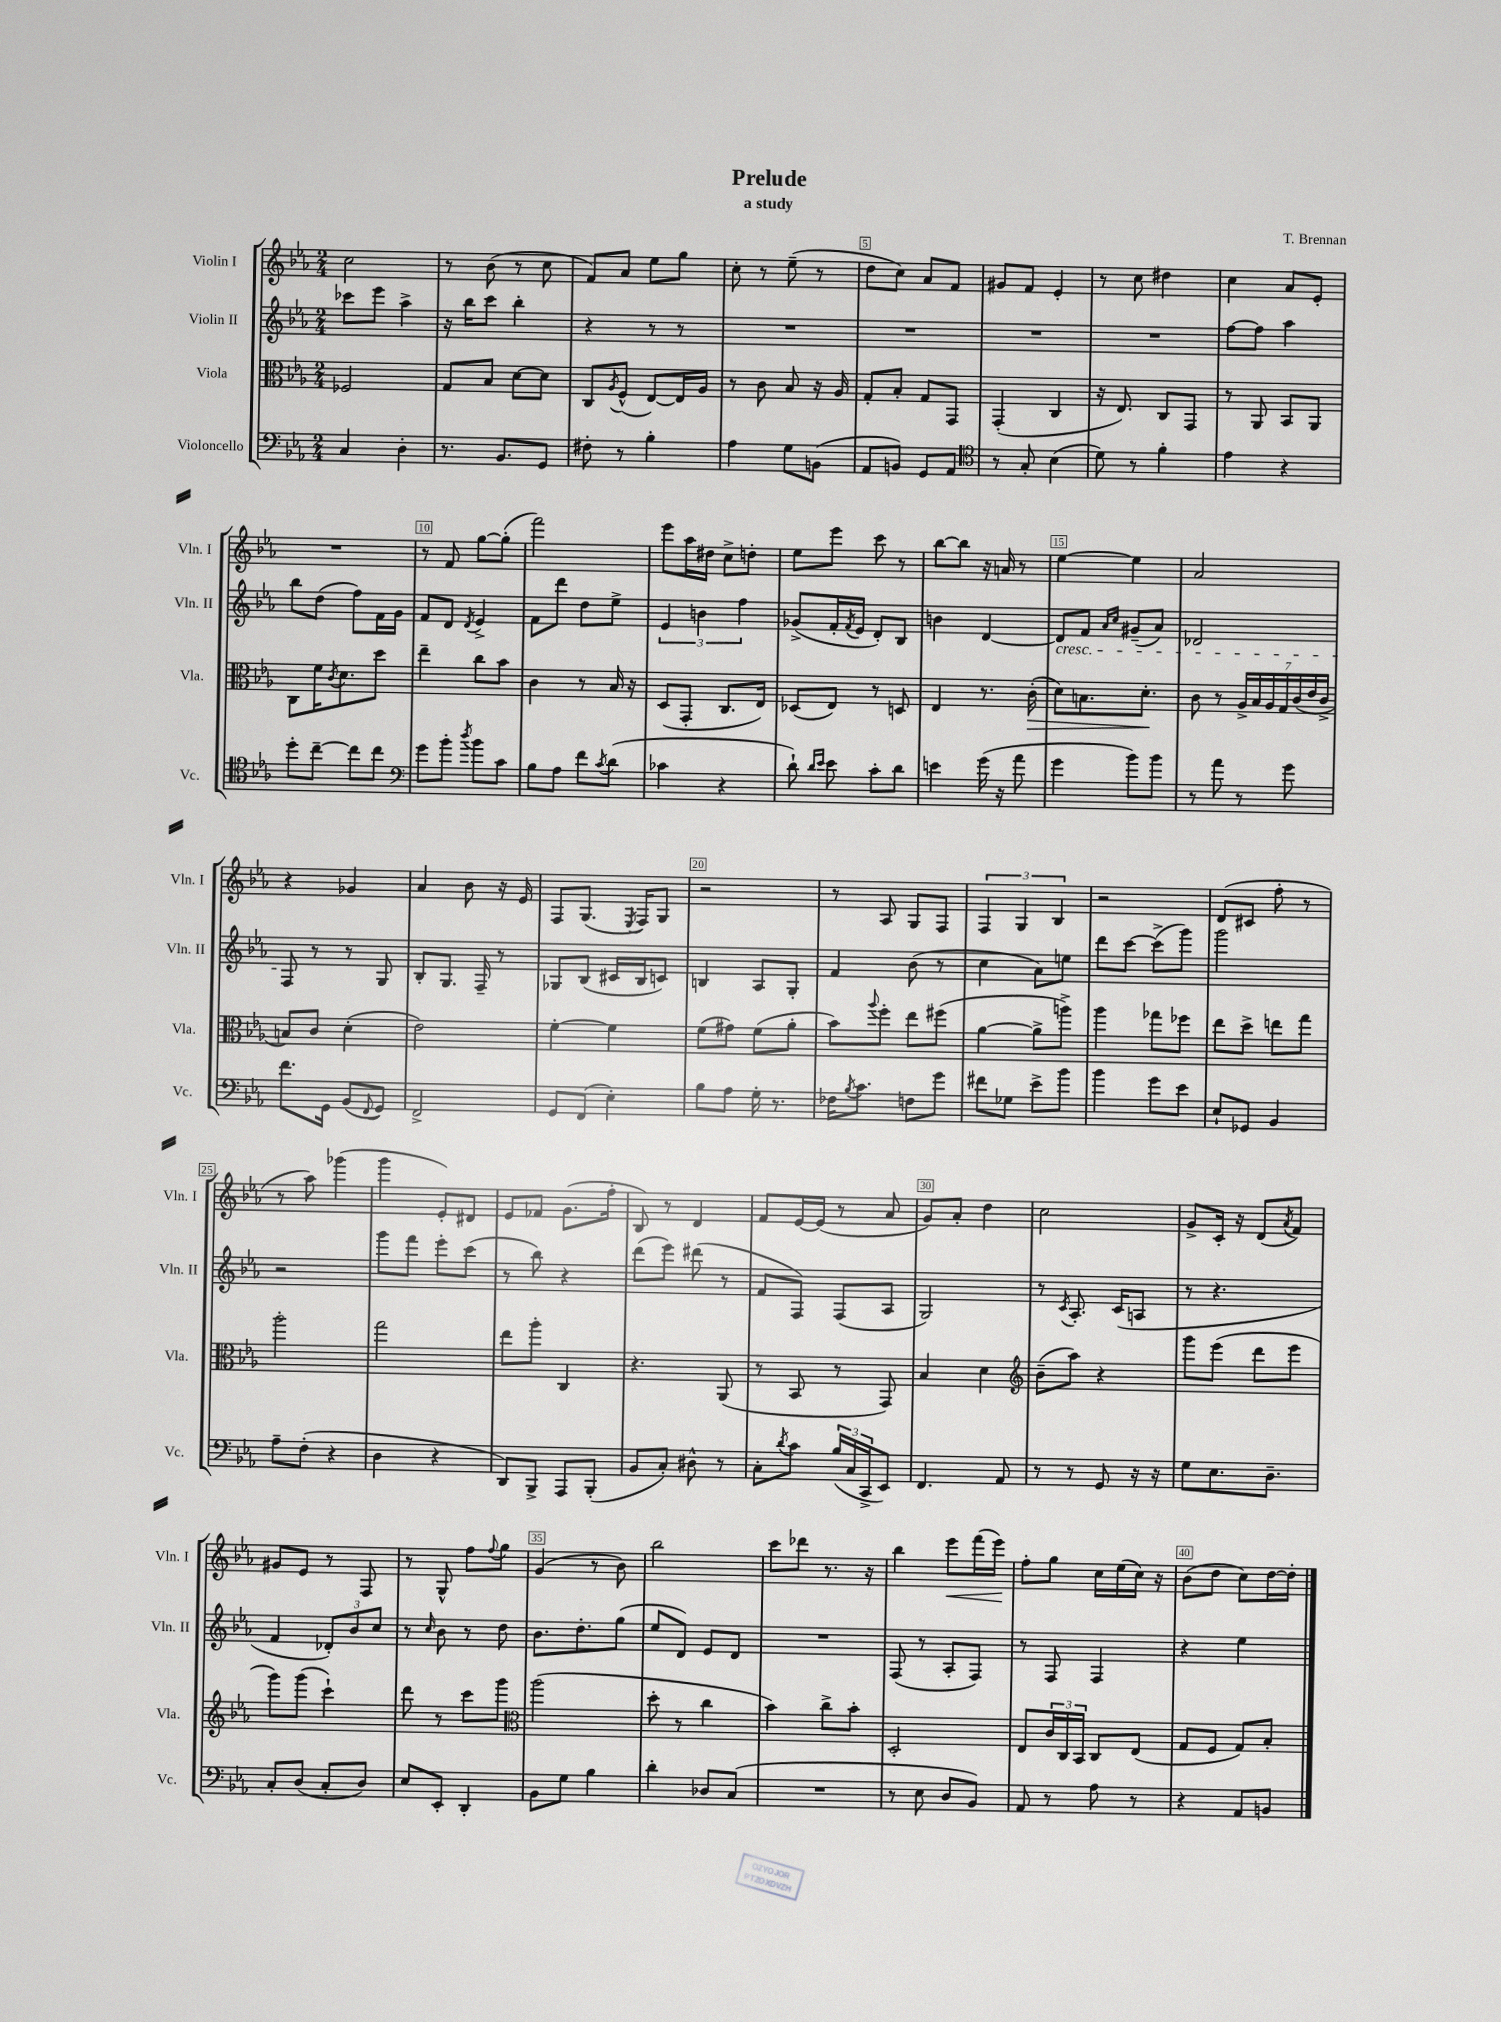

**kern	**kern	**kern	**kern
*staff4	*staff3	*staff2	*staff1
*clefF4	*clefC3	*clefG2	*clefG2
*k[b-e-a-]	*k[b-e-a-]	*k[b-e-a-]	*k[b-e-a-]
*M2/4	*M2/4	*M2/4	*M2/4
4C/	2F-/	8ccc-\L	2cc\
.	.	8eee-\J	.
4D'\	.	4aa-^\	.
=	=	=	=
8.r	8G/L	16r	8r
.	.	16bb-\LK	.
.	8B-/J	8ccc\J	(8b-\
8.BB-/L	.	.	.
.	[8d\L	4bb-'\	8r
8GG/J	8d\]J	.	8cc\
=	=	=	=
8F#'\	8C/L	4r	8f/L)
.	8qA-/	.	.
8r	(8F^^/J	.	8a-/J
4B-'\	[8E-/L)	8r	8ee-\L
.	16E-/]L	8r	8gg\J
.	16A-/JJ	.	.
=	=	=	=
4A-\	8r	2r	8cc'\
.	8c\	.	8r
8G\L	8B-/	.	(8ee-~\
(8BB\J	16r	.	8r
.	16A-/	.	.
=	=	=	=
8AA-/L	8G'/L	2r	8dd\L
8BB/J)	8B-'/J	.	8cc\J)
8GG/L	8G/L	.	8a-/L
8AA-/J	8GG/J	.	8f/J
=	=	=	=
*clefC4	*	*	*
8r	(4GG'/	2r	8g#/L
8G'/	.	.	8f/J
(4B-\	4C/	.	4e-'/
=	=	=	=
8d\)	16r	2r	8r
.	8.E-/)	.	.
8r	.	.	8cc\
4f'\	8C/L	.	4dd#\
.	8GG/J	.	.
=	=	=	=
4e-\	8r	[8ff\L	4cc\
.	8AA-/	8ff\]J	.
4r	8BB-/L	4aa-\	8a-/L
.	8AA-/J	.	8e-'/J
=	=	=	=
8dd'\L	8C\L	8bb-\L	2r
[8cc~\J	16f\K	(8dd\J	.
.	8qc/	.	.
.	8.d\	.	.
8cc\]L	.	8ff\L)	.
8cc\J	8dd\J	16f\L	.
.	.	16g\JJ	.
=	=	=	=
*clefF4	*	*	*
8g\L	4ee-~\	8f/L	8r
8b-'\J	.	8d/J	8f/
8qdd/	.	8qd/	.
8b-\L	8cc\L	4e-^/	[8gg\L
8c\J	8b-\J	.	(8gg'\]J
=	=	=	=
8B-\L	4c\	8f\L	2fff\)
8A-\J	.	8ddd\J	.
8f\L	8r	8dd\L	.
8qc/	.	.	.
(8d\J	16B-/	8ee-^\J	.
.	16r	.	.
=	=	=	=
4c-\	(8D/L	6e-/	8eee-\L
.	8GG'/J	.	16aa-\L
.	.	6b\	.
.	.	.	16dd#\JJ
4r	8.C/L	.	8cc^\L
.	.	6ff\	.
.	.	.	8dd'\J
.	16E-/Jk)	.	.
=	=	=	=
8d`\)	(8D-/L	(8g-^/L	8ee-\L
16qqd/LL	.	.	.
16qqe-/JJ	.	.	.
8e-\	8E-/J)	16f'/L	8eee-\J
.	.	8qf/	.
.	.	16e-/JJ	.
8c'\L	8r	8d'/L)	8ccc\
8d\J	8D/	8B-/J	8r
=	=	=	=
4e\	4E-/	4b\	[8bb-\L
.	.	.	8bb-\]J
(16g\	8.r	[4d/	16r
16r	.	.	16a/
8a-\	.	.	8r
.	(16c'\	.	.
=	=	=	=
4g\	8d\L)	8d/]L	[4ee-\
.	8.B\	8f/J	.
.	.	16qqa-/LL	.
.	.	16qqcc/JJ	.
8b-\L)	.	(8g#~/L	4ee-\]
.	8.d'\J	.	.
8b-\J	.	8a-/J)	.
=	=	=	=
8r	8c\	2d-/	2a-/
8a-\	8r	.	.
8r	28A-^/LL	.	.
.	28B-/	.	.
.	28A-/	.	.
.	28G/	.	.
8g\	.	.	.
.	(28c/	.	.
.	28e-/	.	.
.	28c^/JJ	.	.
=	=	=	=
8.f\L	8B/L)	8F/	4r
.	8c/J	8r	.
16GG\Jk	.	.	.
(8BB-/L	(4d'\	8r	4g-/
8qqFF/	.	.	.
8GG/J)	.	8G/	.
=	=	=	=
2FF^/	2e-\)	8B-'/L	4a-/
.	.	8.G/J	.
.	.	.	8b-\
.	.	16F~/	.
.	.	8r	16r
.	.	.	16e-/
=	=	=	=
8GG/L	[4f'\	8G-/L	8F/L
(8FF/J	.	(8B-/J	(8.G/J
4E-'\)	4f\]	16c#/LL	.
.	.	.	8qE-/
.	.	16B-/J	16F/LK)
.	.	8c/J)	8G/J
=	=	=	=
8B-\L	(8f\L	4B/	2r
8A-\J	8g#\J)	.	.
16G'\	(8f\L	8A-/L	.
8.r	.	.	.
.	8a-'\J	8G'/J	.
=	=	=	=
16F-\LK	8b-\L)	4f/	8r
8qB-/	.	.	.
8.c\J	.	.	.
.	8qqaa-/	.	.
.	8ff'\J	.	8A-/
8F\L	8ee-\L	(8b-\	8G/L
8g\J	(8ff#\J	8r	8F/J
=	=	=	=
8f#\L	[4a-\	4cc\	6F/
8G-\J	.	.	.
.	.	.	6G/
8e-^\L	8a-^\]L	8a-\L)	.
.	.	.	6B-/
8b-\J	8aa^\J)	8ee\J	.
=	=	=	=
4b-\	4aa-\	8ddd\L	2r
.	.	[8ccc\J	.
8g\L	8gg-\L	(8ccc^\]L	.
8e-\J	8ff-\J	8ggg\J)	.
=	=	=	=
8E-`/L	8ee-\L	2ggg\	(8d/L
8GG-/J	8dd^\J	.	8c#/J
4BB-/	8ee\L	.	8ff'\
.	8gg\J	.	8r
=	=	=	=
8A-~\L	2aa-'\	2r	8r
(8F'\J	.	.	8aa-\)
4r	.	.	(4ggg-\
=	=	=	=
4D\	2gg\	8ggg\L	4ggg\
.	.	8fff\J	.
4r	.	8eee-'\L	8e-'/L)
.	.	(8ccc\J	8d#/J
=	=	=	=
8DD/L)	8ee-\L	8r	8e-/L
8BBB-^/J	8aa-'\J	8bb-\)	8f-/J
8AAA-/L	4C/	4r	(8.g\L
(8BBB-'/J	.	.	.
.	.	.	16ff'\Jk
=	=	=	=
8BB-/L	4.r	(8ddd\L	8B-/)
8C'/J)	.	8eee-\J)	8r
8D#^^\	.	(8ddd#\	4d/
8r	(8AA-/	8r	.
=	=	=	=
8C'\L	8r	8f/L	8f/L
8qd/	.	.	.
8c\J	8BB-/	8F/J)	[16e-/L
.	.	.	(16e-/]JJ
(24B-/LL	8r	(8F/L	8r
24C/	.	.	.
24CC^/J	.	.	.
8EE-/J)	8GG/)	8A-/J	8a-/
=	=	=	=
4.FF/	4B-/	2G/)	8g/L)
.	.	.	8a-'/J
.	4d\	.	4dd\
8AA-/	.	.	.
=	=	=	=
*	*clefG2	*	*
8r	(8b-~\L	8r	2cc\
.	.	8qc/	.
8r	8aa-\J)	8.A-'/	.
8GG/	4r	.	.
.	.	(16c/LK	.
16r	.	8A/J	.
16r	.	.	.
=	=	=	=
8G\L	8ggg\L	8r	8g^/L
8.E-\	(8eee-\J	4.r	16c'/Jk
.	.	.	16r
.	8ddd\L	.	(8d/L
8.D~\J	.	.	.
.	.	.	8qa-/
.	8eee-\J	.	8f/J)
=	=	=	=
8C'/L	8ggg\L)	4f/	8g#/L
(8D/J	(8ggg\J	.	8e-/J
8C'/L	4ccc`\)	12d-'/L)	8r
.	.	12b-/	.
8D/J)	.	.	8F/
.	.	12cc/J	.
=	=	=	=
8E-/L	8ddd\	8r	8r
.	.	16qqcc/	.
8EE-'/J	8r	8b-\	8G^^/
4DD'/	8ccc\L	8r	8ff\L
.	.	.	8qqff/
.	8ggg\J	8dd\	8gg\J
=	=	=	=
*	*clefC3	*	*
8BB-\L	(2aa-\	8.b-\L	(4g/
8G\J	.	.	.
.	.	8.dd'\	.
4B-\	.	.	8r
.	.	(8gg\J	8b-\)
=	=	=	=
4d'\	8dd'\	8ee-/L	2bb-\
.	8r	8d/J)	.
8D-/L	4cc\	8e-/L	.
(8C/J	.	8d/J	.
=	=	=	=
2r	4b-\)	2r	8ccc\L
.	.	.	8ddd-\J
.	8cc^\L	.	8.r
.	8b-'\J	.	.
.	.	.	16r
=	=	=	=
8r	2D'/	(8F/	4bb-\
8E-\	.	8r	.
8D/L	.	8A-'/L	8eee-\L
8BB-/J)	.	8F/J)	(16fff\L
.	.	.	16eee-\JJ)
=	=	=	=
8AA-/	8E-/L	8r	8ff'\L
8r	24c/L	8F/	8gg\J
.	24C/	.	.
.	24BB-/JJ	.	.
8A-\	8C/L	4F/	16cc\LL
.	.	.	(16ee-\
8r	(8E-/J	.	16cc\JJ)
.	.	.	16r
=	=	=	=
4r	8G/L	4r	(8b-\L
.	8F/J	.	8dd\J
8AA-/L	8G/L)	4ee-\	8cc\L)
8BB/J	8B-'/J	.	[16dd\L
.	.	.	16dd'\]JJ
==	==	==	==
*-	*-	*-	*-
